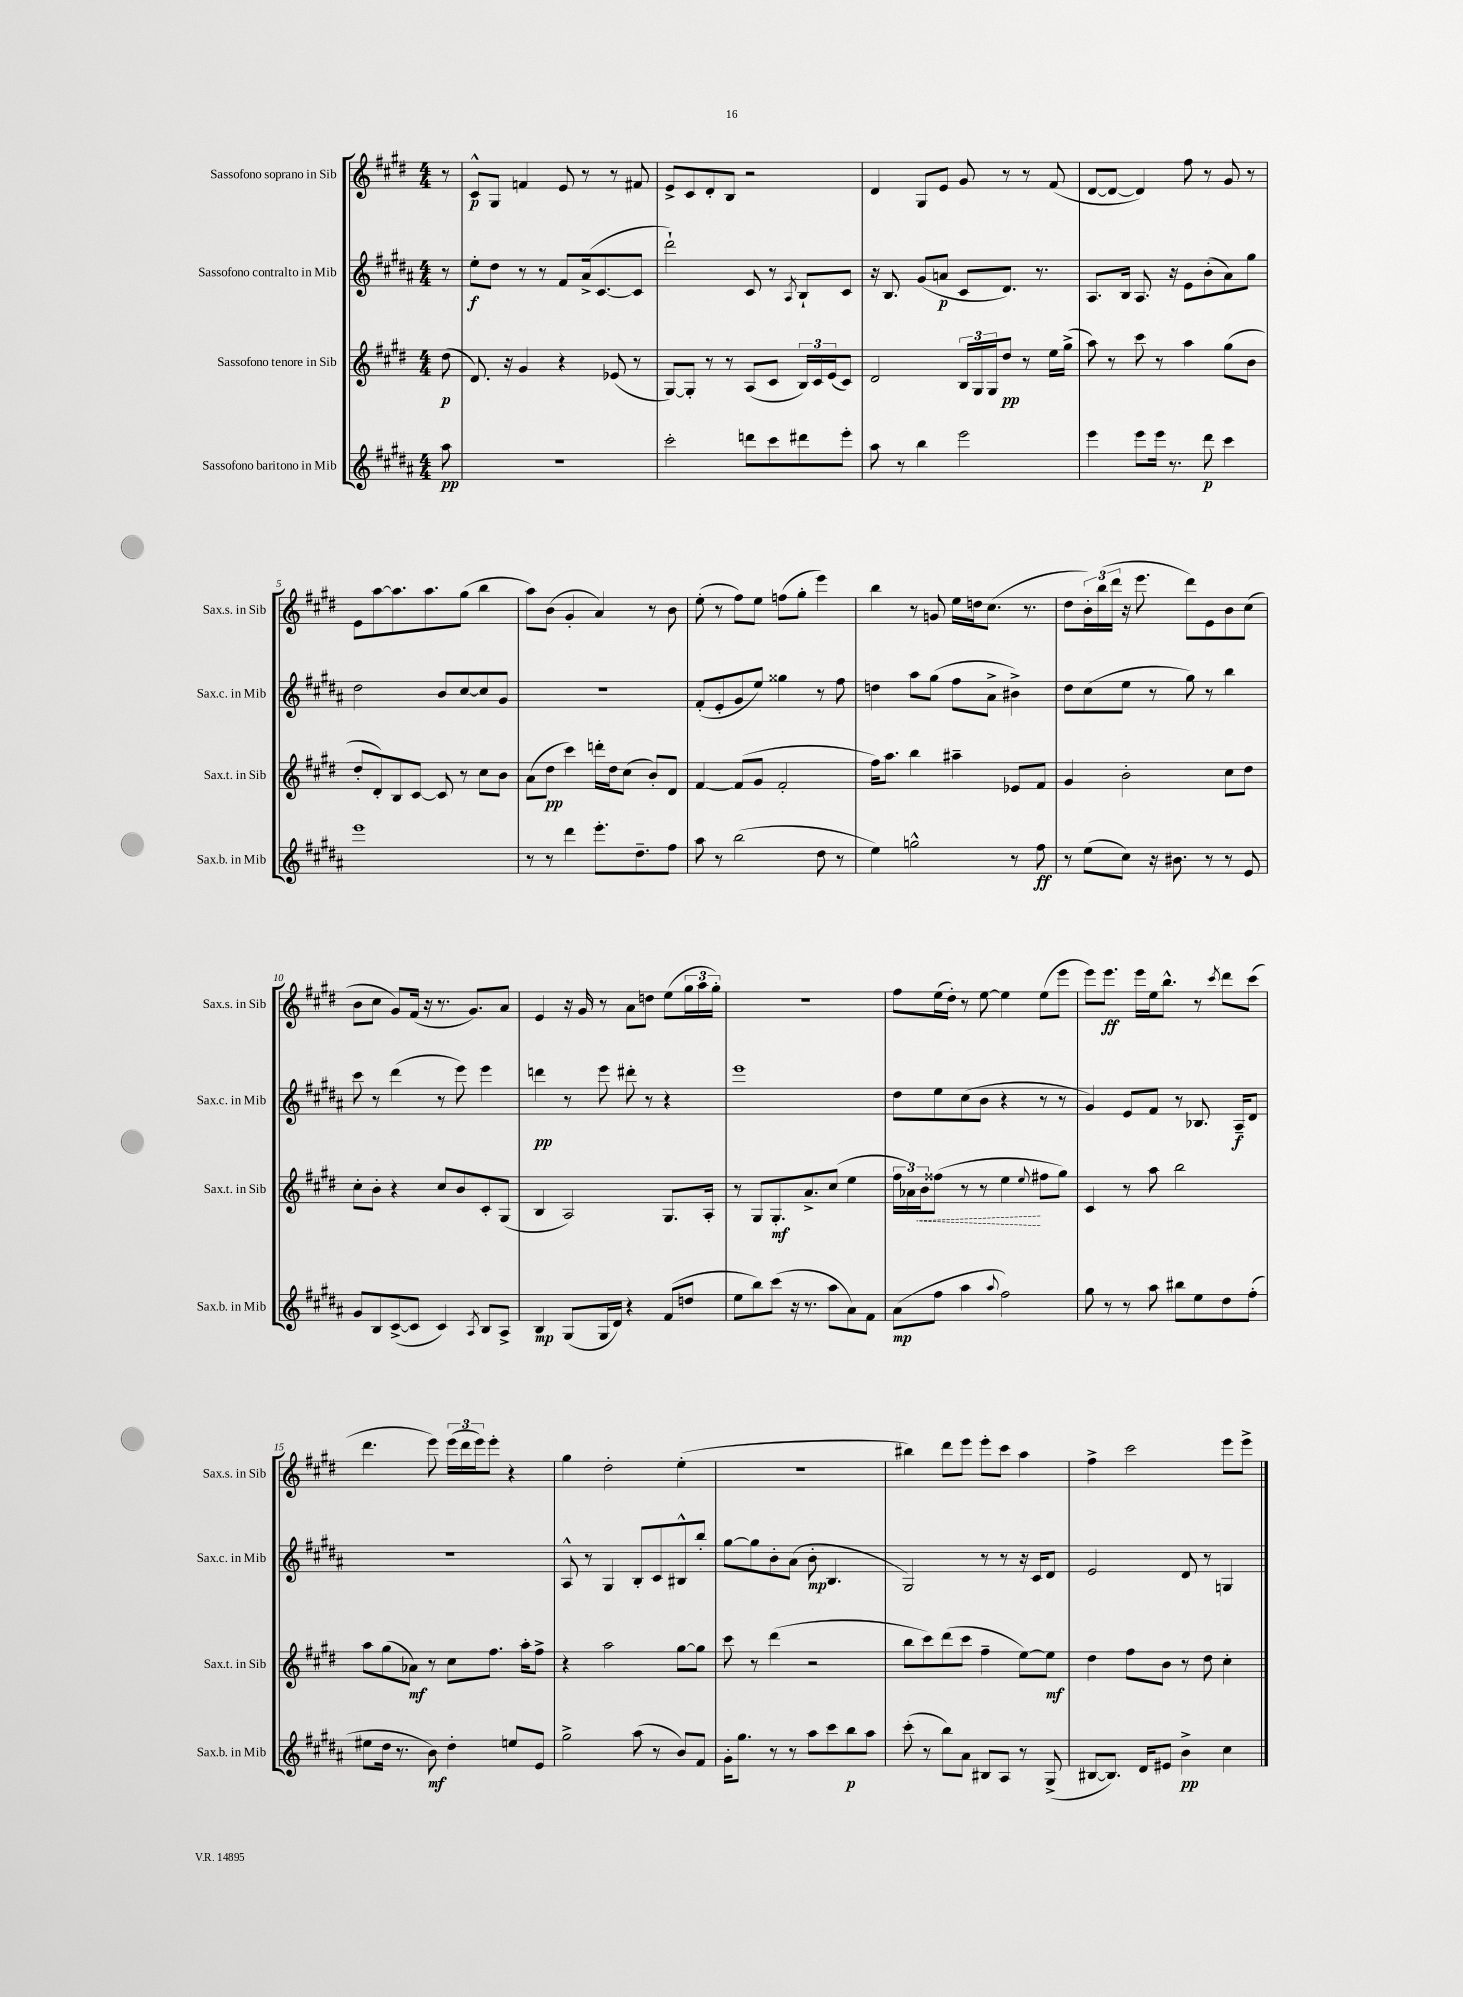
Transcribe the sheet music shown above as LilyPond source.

<<
\new StaffGroup <<
\new Staff = "s0" \with { instrumentName = "Sassofono soprano in Sib" shortInstrumentName = "Sax.s. in Sib" } {
    \clef treble \key e \major \numericTimeSignature \time 4/4 \partial 8
    r8 |
    cis'8-^\p gis8 f'4 e'8 r8 r8 fis'8 |
    e'8-> cis'8 dis'8-. b8 r2 |
    dis'4 gis8 e'8 gis'8 r8 r8 fis'8( |
    dis'8~ dis'8~ dis'4) fis''8 r8 gis'8 r8 |
    e'8 a''8~ a''8. a''8. gis''8( b''4 |
    a''8) b'8( gis'4-. a'4) r8 b'8 |
    e''8-.( r8 fis''8) e''8 f''8( gis''8-. e'''4) |
    b''4 r8 g'8 e''16 d''16 cis''8.( r8. |
    dis''8 \tuplet 3/2 { b'16-.) b''16( dis'''16 } r16 e'''8. dis'''8) e'8 b'8 cis''8( |
    b'8 cis''8 gis'8) fis'16( r16 r8. gis'8.) a'8 |
    e'4 r16 gis'16 r8 a'8 d''8 e''8( \tuplet 3/2 { gis''16 a''16 gis''16-.) } |
    R1 |
    fis''8 e''16( dis''16-.) r8 e''8~ e''4 e''8( e'''8 |
    e'''8) e'''8.\ff e'''16 e''16 b''8.-^ r8 \acciaccatura { cis'''8 } dis'''8 cis'''8( |
    dis'''4. e'''8) \tuplet 3/2 { e'''16( dis'''16 e'''16) } e'''8-. r4 |
    gis''4 dis''2-. e''4-.( |
    r1 |
    bis''4) dis'''8 e'''8 e'''8-. cis'''8 a''4 |
    fis''4-> cis'''2 e'''8 e'''8-> \bar "|." |
}
\new Staff = "s1" \with { instrumentName = "Sassofono contralto in Mib" shortInstrumentName = "Sax.c. in Mib" } {
    \clef treble \key b \major \numericTimeSignature \time 4/4 \partial 8
    r8 |
    e''8-.\f dis''8 r8 r8 fis'8 ais'16->( cis'8.~ cis'8 |
    dis'''2-!) cis'8 r8 \acciaccatura { ais8 } b8-! cis'8 |
    r16 b8. gis'8( a'8\p cis'8 dis'8.) r8. |
    ais8. b16 ais8. r16 e'8 b'8-.( ais'8) gis''8 |
    dis''2 b'8 cis''8~ cis''8 gis'8 |
    R1 |
    fis'8-.( e'8-. gis'8 e''8) gisis''4 r8 fis''8 |
    d''4 ais''8 gis''8( fis''8 ais'8-> bis'4->) |
    dis''8 cis''8( e''8 r8 gis''8) r8 b''4 |
    cis'''8 r8 dis'''4( r8 e'''8) e'''4 |
    d'''4\pp r8 e'''8 dis'''8-. r8 r4 |
    e'''1 |
    dis''8 e''8 cis''8( b'8 r4 r8 r8 |
    gis'4) e'8 fis'8 r8 bes8. ais16--\f dis'8 |
    r1 |
    ais8-^ r8 gis4 b8-. cis'8 bis8-^ b''8-. |
    gis''8~ gis''8 b'8-. ais'8( b'8-.\mp b4. |
    gis2) r8 r8 r16 cis'16 dis'8 |
    e'2 dis'8 r8 g4 \bar "|." |
}
\new Staff = "s2" \with { instrumentName = "Sassofono tenore in Sib" shortInstrumentName = "Sax.t. in Sib" } {
    \clef treble \key e \major \numericTimeSignature \time 4/4 \partial 8
    dis''8\p( |
    dis'8.) r16 gis'4 r4 ees'8( r8 |
    gis8~) gis8-. r8 r8 a8( cis'8 \tuplet 3/2 { b16) cis'16 e'16( } cis'8) |
    dis'2 \tuplet 3/2 { b16 gis16 gis16 } dis''8\pp r8 e''16 gis''16->( |
    a''8) r8 cis'''8 r8 a''4 gis''8( b'8 |
    dis''8-. dis'8-.) b8 cis'8~ cis'8 r8 cis''8 b'8 |
    a'8( dis''8\pp cis'''4) d'''16-. dis''16 cis''8( b'8-.) dis'8 |
    fis'4~ fis'8( gis'8 fis'2-. |
    fis''16) a''8. b''4 ais''4-- ees'8 fis'8 |
    gis'4 b'2-. cis''8 dis''8 |
    cis''8-. b'8-. r4 cis''8 b'8 cis'8-. gis8( |
    b4 a2) gis8. a16-. |
    r8 gis8 gis8.-.\mf a'8.-> cis''8( e''4 |
    \tuplet 3/2 { fis''16 aes'16) \once \override Hairpin.style = #'dashed-line b'16\< } fisis''8( r8 r8 e''4\! \appoggiatura { e''8 } fis''8 gis''8) |
    cis'4 r8 a''8 b''2 |
    a''8 gis''8( aes'8\mf) r8 cis''8 fis''8. a''16-. fis''8-> |
    r4 a''2 gis''8~ gis''8 |
    cis'''8 r8 dis'''4( r2 |
    b''8 cis'''8) dis'''8( cis'''8 fis''4-- e''8~) e''8\mf |
    dis''4 fis''8 b'8 r8 dis''8 cis''4-. \bar "|." |
}
\new Staff = "s3" \with { instrumentName = "Sassofono baritono in Mib" shortInstrumentName = "Sax.b. in Mib" } {
    \clef treble \key b \major \numericTimeSignature \time 4/4 \partial 8
    ais''8\pp |
    R1 |
    cis'''2-. d'''8 cis'''8 dis'''8 e'''8-. |
    ais''8 r8 b''4 e'''2 |
    e'''4 e'''8 e'''16 r8. dis'''8\p cis'''4 |
    e'''1 |
    r8 r8 dis'''4 e'''8.-. dis''8.-- fis''8 |
    ais''8 r8 b''2( dis''8 r8 |
    e''4) g''2-^ r8 fis''8\ff |
    r8 e''8( cis''8) r16 bis'8. r8 r8 e'8 |
    gis'8 b8 cis'8~->( cis'8 cis'4) \acciaccatura { ais8 } b8 ais8-> |
    b4\mp gis8( gis16 dis'16) r4 fis'8( d''8 |
    e''8 b''8) cis'''8( r16 r8. ais''8 ais'8) fis'8 |
    ais'8\mp( fis''8 ais''4 \appoggiatura { ais''8 } fis''2) |
    gis''8 r8 r8 ais''8 bis''8 e''8 dis''8 fis''8-.( |
    eis''8 dis''16 r8. b'8\mf) dis''4-. e''8 e'8 |
    gis''2-> ais''8( r8 b'8) fis'8 |
    gis'16-. gis''8. r8 r8 ais''8 cis'''8 b''8\p ais''8 |
    cis'''8-.( r8 b''8) ais'8 bis8 ais8 r8 gis8->( |
    bis8~ bis8.) dis'16 eis'8 b'4->\pp cis''4 \bar "|." |
}
>>
>>
